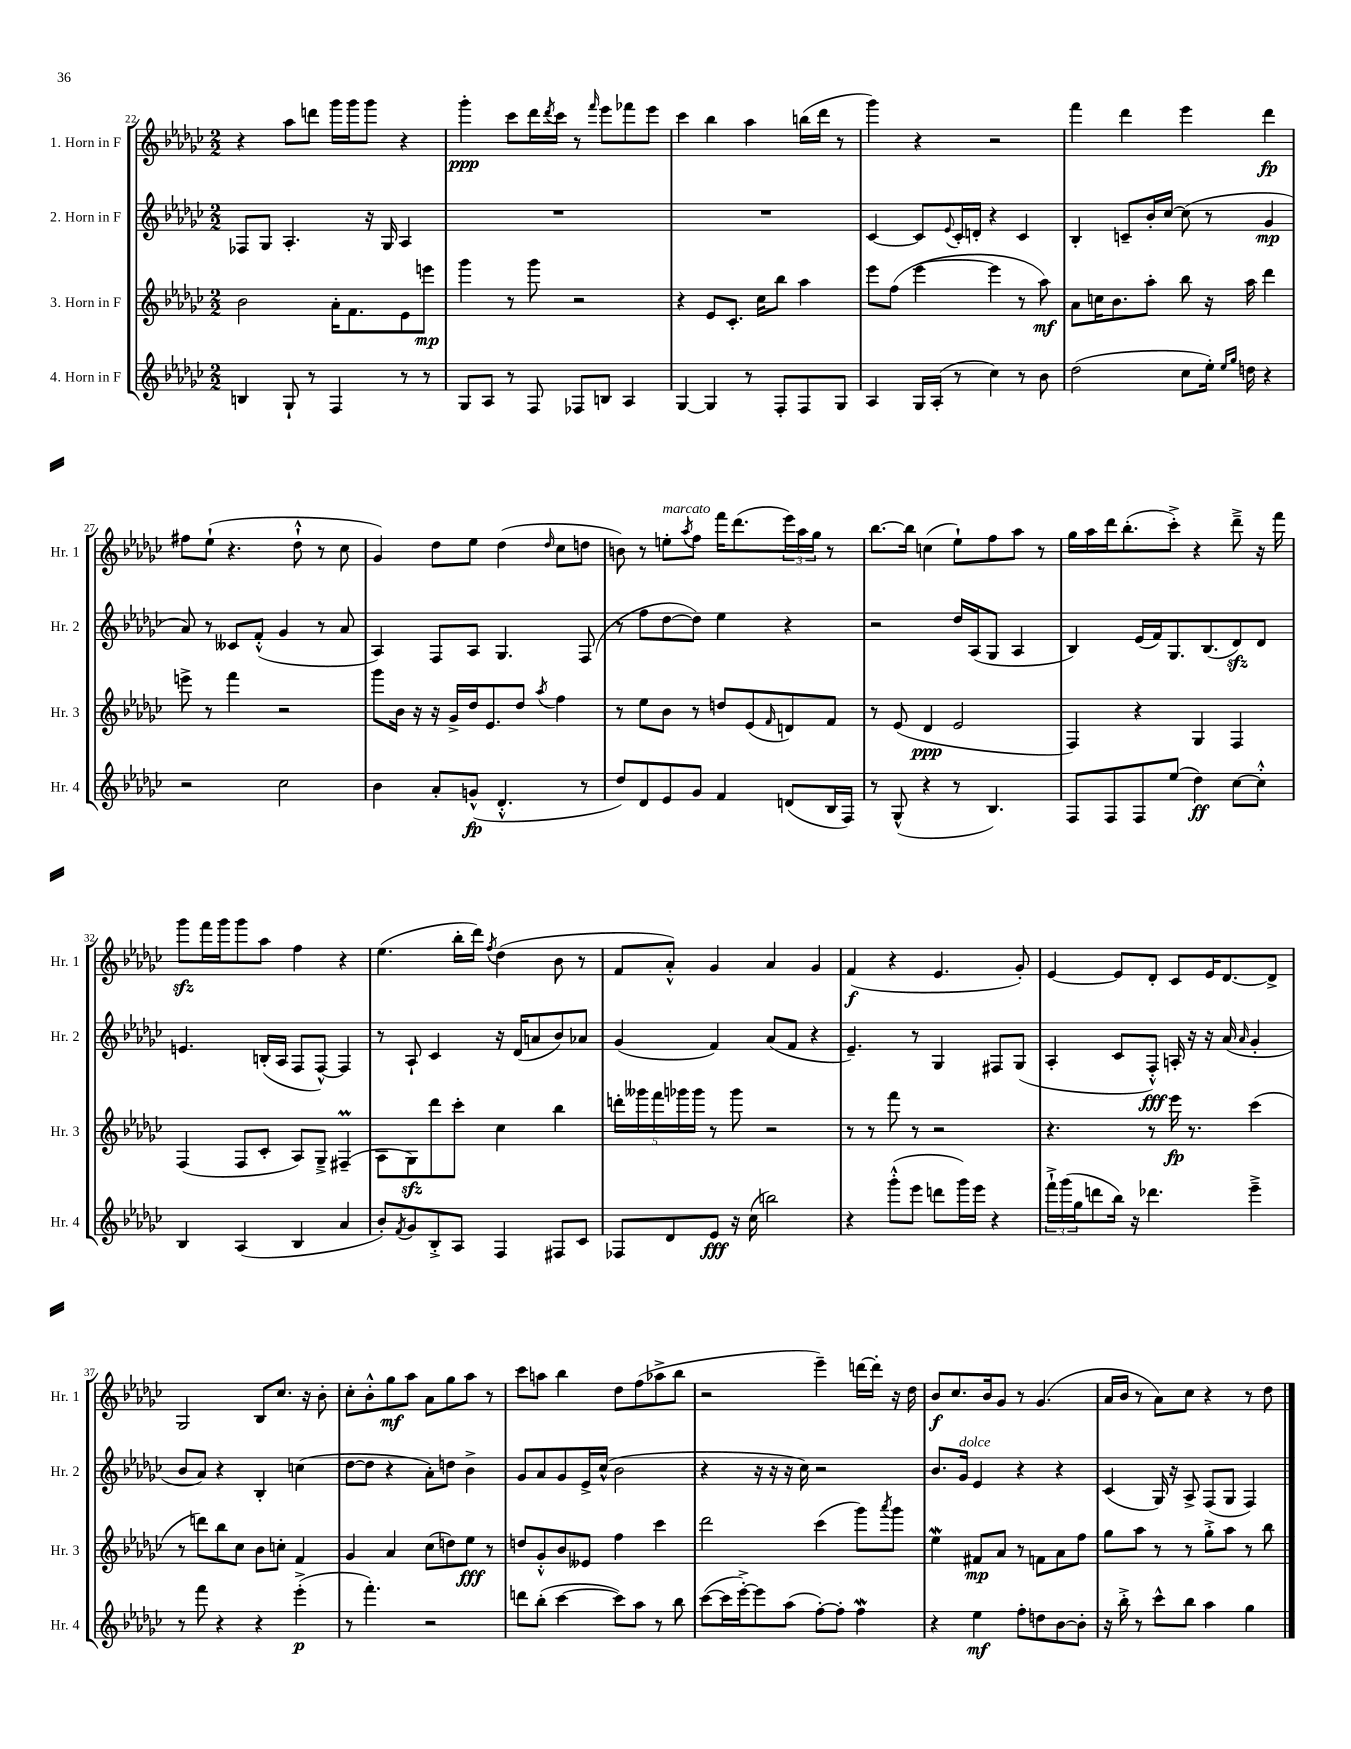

**kern	**kern	**kern	**kern
*staff4	*staff3	*staff2	*staff1
*clefG2	*clefG2	*clefG2	*clefG2
*k[b-e-a-d-g-c-]	*k[b-e-a-d-g-c-]	*k[b-e-a-d-g-c-]	*k[b-e-a-d-g-c-]
*M2/2	*M2/2	*M2/2	*M2/2
4B	2b-	8F-	4r
.	.	8G-	.
8G-`	.	4.A-'	8aa-
8r	.	.	8ddd
4F	16a-'	.	16ggg-
.	8.f	.	16ggg-
.	.	16r	8ggg-
.	.	16G-	.
8r	8e-	4A-	4r
8r	8eee	.	.
=	=	=	=
8G-	4ggg-	1r	4ggg-'
8A-	.	.	.
8r	8r	.	8ccc-
8F	8ggg-	.	16ddd-
.	.	.	8qddd-
.	.	.	16ccc-
8F-	2r	.	8r
.	.	.	16qqfff
8B	.	.	8eee-
4A-	.	.	8fff-
.	.	.	8eee-
=	=	=	=
[4G-	4r	1r	4ccc-
4G-]	8e-	.	4bb-
.	8.c-'	.	.
8r	.	.	4aa-
.	16cc-	.	.
8F'	8bb-	.	.
8F	4aa-	.	(16bb
.	.	.	16ddd-
8G-	.	.	8r
=	=	=	=
4A-	8eee-	[4c-	4ggg-)
.	(8ff	.	.
16G-	[4eee-	8c-]	4r
(16A-'	.	.	.
.	.	8qqe-	.
8r	.	16c-'	.
.	.	16d'	.
4cc-)	4eee-]	4r	2r
8r	8r	4c-	.
8b-	8aa-)	.	.
=	=	=	=
(2dd-	8a-	4B-'	4fff
.	16cc	.	.
.	8.b-	.	.
.	.	8c~	4ddd-
.	8aa-'	16b-'	.
.	.	[16cc-	.
8cc-	8bb-	(8cc-]	4eee-
16ee-')	16r	8r	.
16qqee-	.	.	.
16qqgg-	.	.	.
16dd	16aa-	.	.
4r	4ddd-	4g-	4ddd-
=	=	=	=
2r	8eee^	8a-)	8ff#
.	8r	8r	(8ee-`
.	4fff	8c--	4.r
.	.	(8f'^^	.
2cc-	2r	4g-	.
.	.	.	8dd-`^^
.	.	8r	8r
.	.	8a-	8cc-
=	=	=	=
4b-	8ggg-	4A-)	4g-)
.	16b-	.	.
.	16r	.	.
8a-'	16r	8F	8dd-
.	16g-^	.	.
(8g^^	16dd-	8A-	8ee-
.	8.e-	.	.
4.d-'^^	.	4.G-	(4dd-
.	8dd-	.	.
.	8qaa-	.	16qqdd-
.	4ff	.	8cc-
8r	.	(8F	8dd
=	=	=	=
8dd-)	8r	8r	8b)
8d-	8ee-	8ff	8r
8e-	8b-	[8dd-	8ee'
.	.	.	8qaa-
8g-	8r	8dd-])	8ff
4f	8dd	4ee-	16fff
.	.	.	(8.ddd-
.	(8e-	.	.
.	16qqf	.	.
(8d	8d)	4r	24eee-)
.	.	.	24aa-
.	.	.	24gg-
16B-	8f	.	8r
16F)	.	.	.
=	=	=	=
8r	8r	2r	[8.bb-
(8G-^^	(8e-	.	.
.	.	.	16bb-]
4r	4d-	.	(4cc
8r	2e-	16dd-	8ee-`)
.	.	(16A-	.
4.B-)	.	8G-	8ff
.	.	4A-	8aa-
.	.	.	8r
=	=	=	=
8F	4F)	4B-)	16gg-
.	.	.	16aa-
8F	.	.	16ddd-
.	.	.	(8.bb-'
8F	4r	(16e-	.
.	.	16f)	.
(8ee-	.	8.G-	8ccc-'^)
4dd-)	4G-	.	4r
.	.	(8.B-	.
[8cc-	4F	8d-)	8ddd-~^
8cc-'^^]	.	8d-	16r
.	.	.	16fff
=	=	=	=
4B-	(4F	4.e	8ggg-
.	.	.	16fff
.	.	.	16ggg-
(4A-	8F	.	8ggg-
.	8c-'	(16B'	8aa-
.	.	16A-	.
4B-	8A-)	8F	4ff
.	8G-~^	[8F^^)	.
4a-	(4F#~	4F]	4r
=	=	=	=
8b-')	8A-	8r	(4.ee-
8qf	.	.	.
8g-	8G-)	8A-`	.
8B-'^	8ddd-	4c-	.
8A-	8ccc-'	.	16bb-'
.	.	.	16ddd-)
.	.	.	8qff
4F	4cc-	16r	(4dd-
.	.	(16d-	.
.	.	8a	.
8F#	4bb-	8b-)	8b-
8c-	.	8a-	8r
=	=	=	=
8F-	20ddd'	(4g-	8f
.	20ggg--	.	.
.	20fff	.	.
8d-	.	.	8a-'^^)
.	20ggg-	.	.
.	20ggg-	.	.
8e-	8r	4f)	4g-
16r	8ggg-	.	.
(16cc-	.	.	.
2bb)	2r	(8a-	4a-
.	.	8f	.
.	.	4r	4g-
=	=	=	=
4r	8r	4.e-~)	(4f
.	8r	.	.
(8ggg-'^^	8fff	.	4r
8eee-	8r	8r	.
8ddd	2r	4G-	4.e-
16ggg-)	.	.	.
16eee-	.	.	.
4r	.	8F#	.
.	.	(8G-	8g-')
=	=	=	=
24fff`^	4.r	4A-'	[4e-
(24ggg-	.	.	.
24gg-	.	.	.
8ddd	.	.	.
16bb-)	.	8c-	8e-]
16r	.	.	.
4.ddd-	8r	8F'^^)	8d-'
.	16eee-	16A'	8c-
.	8.r	16r	.
.	.	16r	16e-
.	.	(16a-	[8.d-
.	.	16qqa-	.
4eee-~^	(4ccc-	4g-'	.
.	.	.	8d-^]
=	=	=	=
8r	8r	8b-	2G-
8fff	8ddd)	8a-)	.
4r	8bb-	4r	.
.	8cc-	.	.
4r	8b-	4B-'	8B-
.	8cc'	.	8.cc-
(4eee-'^	4f	(4cc	.
.	.	.	16r
.	.	.	8b-'
=	=	=	=
8r	4g-	[8dd-	8cc-'
4.fff')	.	8dd-]	8b-'^^
.	4a-	4r	8gg-
.	.	.	8aa-
2r	(8cc-	8a-')	8a-
.	8dd)	8dd	8gg-
.	8ee-	4b-^	8aa-
.	8r	.	8r
=	=	=	=
8ddd	8dd	8g-	8ccc-
(8bb-'	8g-'^^	8a-	8aa
[4ccc-	8b-	8g-	4bb-
.	8e--	16e-^	.
.	.	(16cc-^^	.
8ccc-])	4ff	2b-	8dd-
8aa-	.	.	(8ff
8r	4ccc-	.	8aa-^
8bb-	.	.	8bb-
=	=	=	=
([8ccc-	2ddd-	4r	2r
16ccc-]	.	.	.
[16eee-'^)	.	.	.
8eee-]	.	16r	.
.	.	16r	.
(8aa-	.	16r	.
.	.	16cc-)	.
[8ff')	(4ccc-	2r	4eee-~)
8ff']	.	.	.
4ff	8ggg-)	.	[16ddd
.	.	.	16ddd']
.	8qaaa-	.	.
.	8ggg-	.	16r
.	.	.	16dd-
=	=	=	=
4r	4ee-	8.b-	8b-
.	.	.	8.cc-
.	.	16g-	.
4ee-	8f#	4e-	.
.	.	.	16b-
.	8a-	.	8g-
8ff'	8r	4r	8r
8dd	8f	.	(4.g-
[8b-	8a-	4r	.
8b-']	8ff	.	.
=	=	=	=
16r	8gg-	(4c-	16a-
16bb-'^	.	.	16b-
8r	8aa-	.	8r
8ccc-^^	8r	16G-)	8a-)
.	.	16r	.
8bb-	8r	8A-^	8cc-
4aa-	8gg-'^	(8F	4r
.	8aa-	8G-	.
4gg-	8r	4F)	8r
.	8bb-	.	8dd-
==	==	==	==
*-	*-	*-	*-
